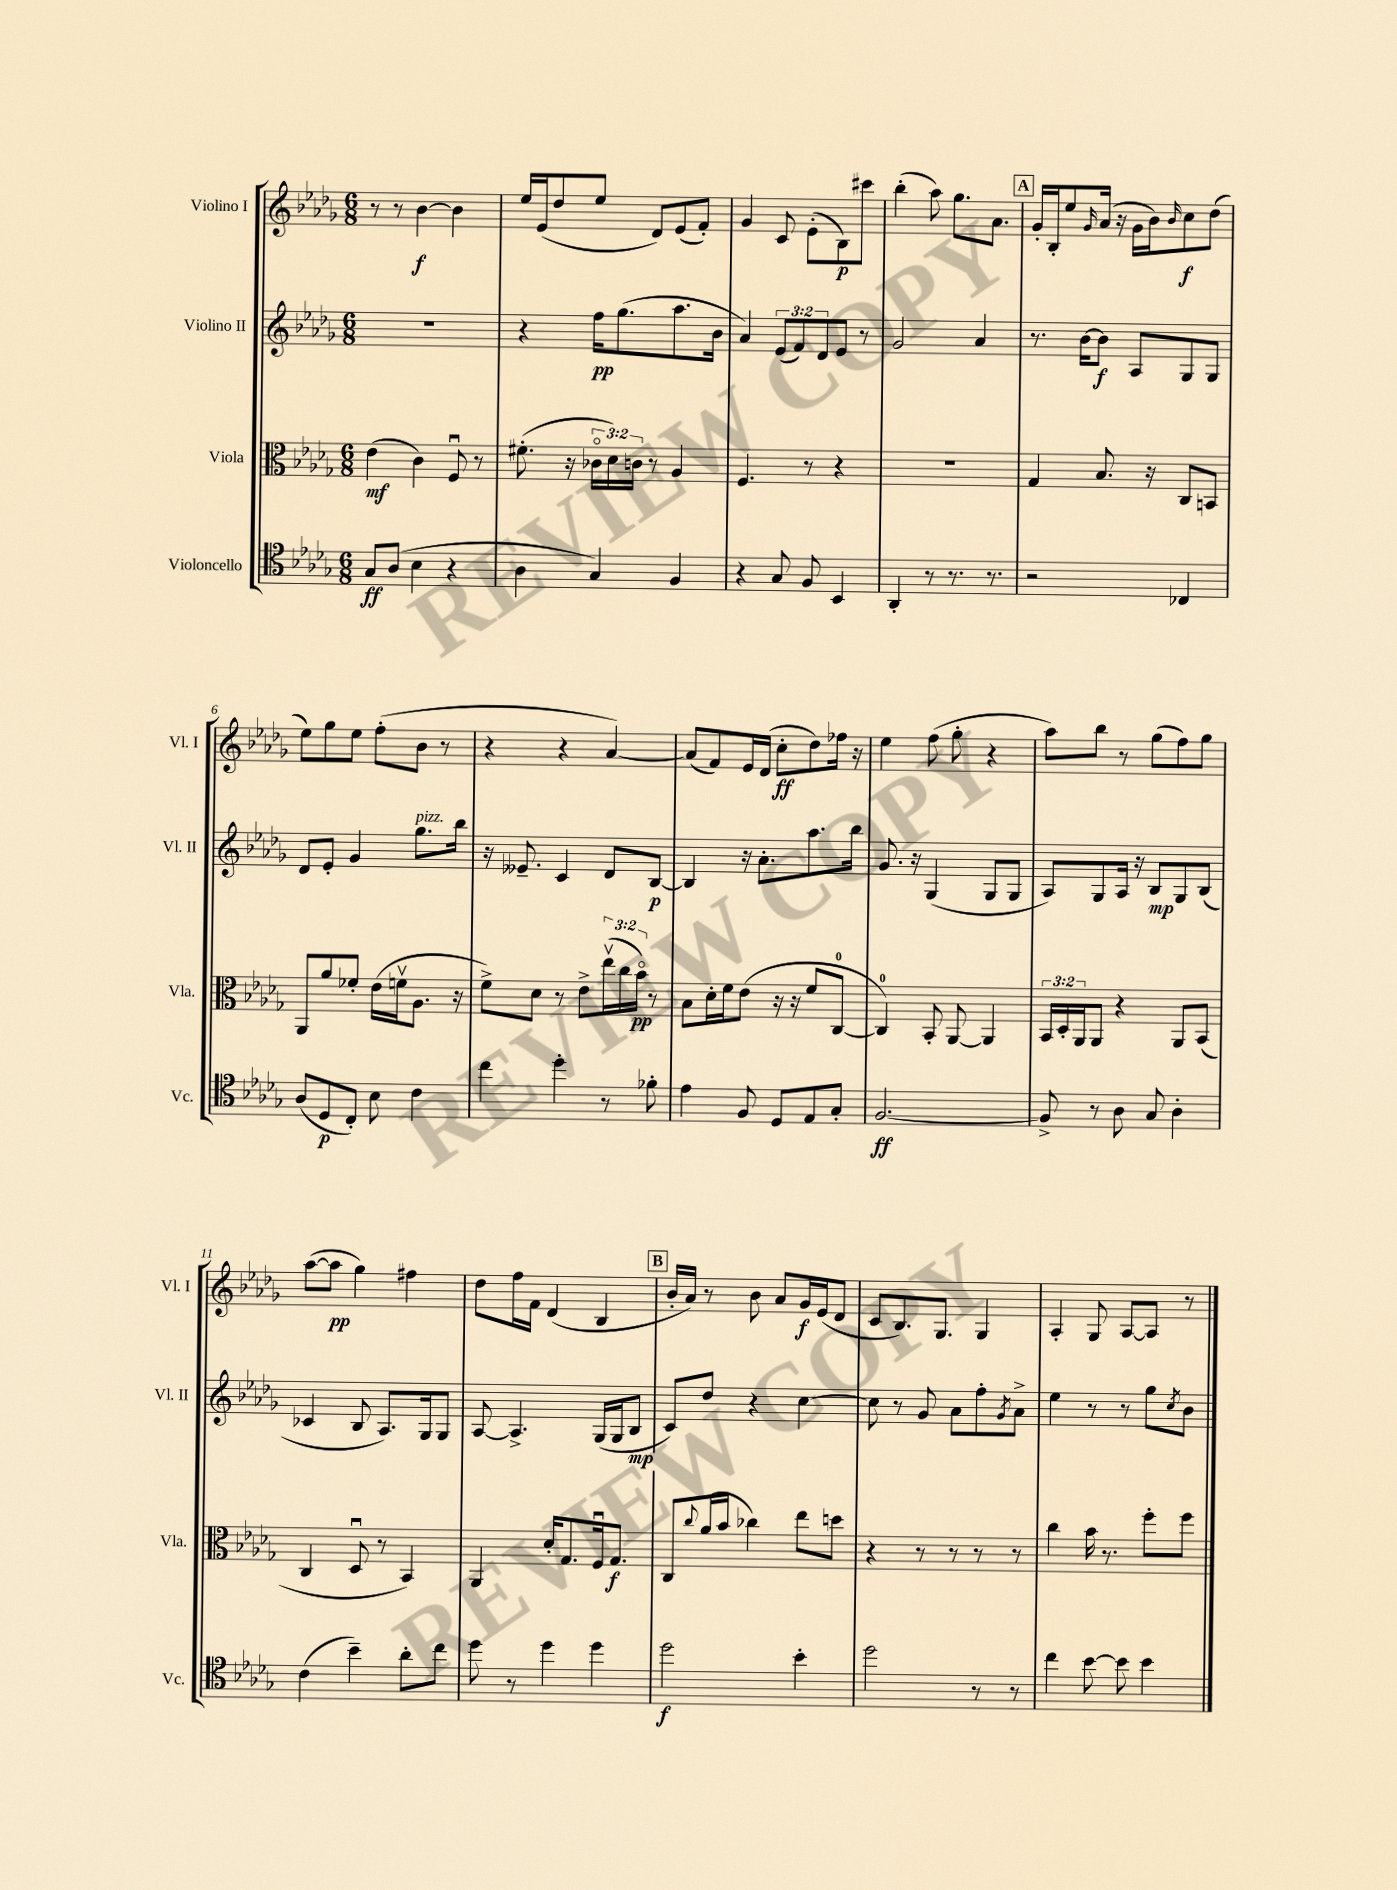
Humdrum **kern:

**kern	**dynam	**kern	**dynam	**kern	**dynam	**kern	**dynam
*part4	*part4	*part3	*part3	*part2	*part2	*part1	*part1
*staff4	*staff4	*staff3	*staff3	*staff2	*staff2	*staff1	*staff1
*I"Violoncello	*	*I"Viola	*	*I"Violino II	*	*I"Violino I	*
*I'Vc.	*	*I'Vla.	*	*I'Vl. II	*	*I'Vl. I	*
*clefC4	*	*clefC3	*	*clefG2	*	*clefG2	*
*k[b-e-a-d-g-]	*	*k[b-e-a-d-g-]	*	*k[b-e-a-d-g-]	*	*k[b-e-a-d-g-]	*
*M6/8	*	*M6/8	*	*M6/8	*	*M6/8	*
=1	=1	=1	=1	=1	=1	=1	=1
8G-/L	ff	(4e-\	mf	2.r	.	8r	.
(8A-/J	.	.	.	.	.	8r	.
4B-\	.	4c\)	.	.	.	[4b-\	f
4r	.	8Fu/	.	.	.	4b-\]	.
.	.	8r	.	.	.	.	.
=2	=2	=2	=2	=2	=2	=2	=2
4A-\	.	(8.f#X'\	.	4r	.	16ee-/LL	.
.	.	.	.	.	.	(16e-/J	.
.	.	.	.	.	.	8dd-/	.
.	.	16r	.	.	.	.	.
4G-/)	.	24c-X\LL	.	16ff\KL	pp	8ee-/J	.
.	.	24d-\)	.	.	.	.	.
.	.	.	.	(8.gg-\	.	.	.
.	.	24cn\JJ	.	.	.	.	.
.	.	8r	.	.	.	8d-/L)	.
4F/	.	4A-/	.	8.aa-\	.	(8e-/	.
.	.	.	.	.	.	8f'/J)	.
.	.	.	.	16b-\Jk	.	.	.
=3	=3	=3	=3	=3	=3	=3	=3
4r	.	4.F/	.	4a-/)	.	4g-/	.
8G-/	.	.	.	(12e-/L	.	8c/	.
.	.	.	.	12f/)	.	.	.
8F/	.	8r	.	.	.	(8e-'\L	.
.	.	.	.	12d-/	.	.	.
4BB-/	.	4r	.	8e-/J	.	8B-\)	p
.	.	.	.	8r	.	8ccc#X\J	.
=4	=4	=4	=4	=4	=4	=4	=4
4AA-'/	.	2.r	.	2g-/	.	(4bb-'\	.
8r	.	.	.	.	.	8aa-\)	.
8.r	.	.	.	.	.	8.gg-\L	.
.	.	.	.	4a-/	.	.	.
8.r	.	.	.	.	.	8.a-\J	.
!!LO:REH:place=s1:t=A
=5	=5	=5	=5	=5	=5	=5	=5
2r	.	4G-/	.	8.r	.	16g-'/LL	.
.	.	.	.	.	.	16B-'/J	.
.	.	.	.	.	.	8ee-/	.
.	.	.	.	[16b-\KL	.	.	.
.	.	.	.	.	.	16qqg-/	.
.	.	8.B-/	.	8b-\J]	f	(16a-/Jk	.
.	.	.	.	.	.	16r	.
.	.	.	.	8A-/L	.	16g-\LL	.
.	.	16r	.	.	.	16b-\J)	.
.	.	.	.	.	.	16qqb-/	.
4C-X/	.	8C/L	.	8G-/	.	8cc\	f
.	.	8BBn/J	.	8G-/J	.	(8dd-\J	.
!!LO:LB:g=z
=6	=6	=6	=6	=6	=6	=6	=6
(8A-/L	.	8AA-/L	.	8d-/L	.	8ee-\L)	.
8D-/	p	8a-/	.	8e-'/J	.	8gg-\	.
8C'/J)	.	8f-X'/J	.	4g-/	.	8ee-\J	.
8B-\	.	(16e-\LL	.	.	.	(8ff'\L	.
.	.	16fnv\J	.	.	.	.	.
!	!	!	!	!LO:TX:a:i:t=pizz.	!	!	!
4c\	.	8.A-\J	.	8.gg-\L	.	8b-\J	.
.	.	.	.	.	.	8r	.
.	.	16r	.	16bb-\Jk	.	.	.
=7	=7	=7	=7	=7	=7	=7	=7
4cc\	.	8f^\L)	.	16r	.	4r	.
.	.	.	.	8.e--X~/	.	.	.
.	.	8d-\J	.	.	.	.	.
4dd-'\	.	8r	.	4c/	.	4r	.
.	.	8e-^\L	.	.	.	.	.
8r	.	(24ee-v\L	.	8d-/L	.	[4a-/)	.
.	.	24cc\	.	.	.	.	.
.	.	24b-\JJ)	pp	.	.	.	.
8f-X'\	.	8r	.	[8B-/J	p	.	.
=8	=8	=8	=8	=8	=8	=8	=8
4e-\	.	8B-\L	.	4B-/]	.	(8a-/L]	.
.	.	16d-'\L	.	.	.	8f/)	.
.	.	16f\J	.	.	.	.	.
8F/	.	(8e-\J	.	16r	.	16e-/L	.
.	.	.	.	8.a-'\L	.	(16d-/JJ	.
8D-/L	.	16r	.	.	.	8cc'\L	ff
.	.	16r	.	.	.	.	.
8E-/	.	8f/L	.	8.aa-\	.	8dd-\)	.
8G-'/J	.	[8C/J	.	.	.	16ff-X\Jk	.
.	.	.	.	16bb-\Jk	.	16r	.
=9	=9	=9	=9	=9	=9	=9	=9
[2.F/	ff	4C/])	.	8.g-/	.	4ee-\	.
.	.	.	.	16r	.	.	.
.	.	8BB-'/	.	(4G-/	.	(8ff\	.
.	.	[8AA-/	.	.	.	8gg-'\	.
.	.	4AA-/]	.	8G-/L	.	4r	.
.	.	.	.	8G-/J	.	.	.
=10	=10	=10	=10	=10	=10	=10	=10
8F^/]	.	24BB-/LL	.	8A-/L)	.	8aa-\L)	.
.	.	24D-'/	.	.	.	.	.
.	.	24AA-/J	.	.	.	.	.
8r	.	8AA-/J	.	8G-/	.	8bb-\J	.
8A-\	.	4r	.	16A-/Jk	.	8r	.
.	.	.	.	16r	.	.	.
8G-/	.	.	.	8B-/L	mp	(8gg-\L	.
4A-'\	.	8AA-/L	.	8G-/	.	8ff\)	.
.	.	(8BB-/J	.	(8B-/J	.	8gg-\J	.
!!LO:LB:g=z
=11	=11	=11	=11	=11	=11	=11	=11
(4c\	.	4C/	.	4c-X/	.	([8aa-\L	.
.	.	.	.	.	.	8aa-\J]	pp
4b-~\)	.	8D-u/	.	8B-/	.	4gg-\)	.
.	.	8r	.	8.A-/L)	.	.	.
8a-'\L	.	4BB-/)	.	.	.	4ff#X\	.
.	.	.	.	16G-/k	.	.	.
8cc\J	.	.	.	8G-/J	.	.	.
=12	=12	=12	=12	=12	=12	=12	=12
8dd-\	.	4AA-/	.	[8A-/	.	8dd-\L	.
8r	.	.	.	4.A-^/]	.	16ff\L	.
.	.	.	.	.	.	16f\JJ	.
4dd-\	.	16d-'/KL	.	.	.	(4d-/	.
.	.	8.G-/	.	.	.	.	.
4dd-\	.	16Fu/k	.	(16G-/LL	.	4B-/	.
.	.	8.G-/J	f	16G-/J	.	.	.
.	.	.	.	8B-/J	mp	.	.
!!LO:REH:place=s1:t=B
=13	=13	=13	=13	=13	=13	=13	=13
2dd-\	f	8C/L	.	8c/L)	.	16b-'/LL	.
.	.	.	.	.	.	16a-/JJ)	.
.	.	8qqcc/	.	.	.	.	.
.	.	(16a-/L	.	8dd-/J	.	8r	.
.	.	16b-/JJ	.	.	.	.	.
.	.	4cc-X\)	.	4r	.	8b-\	.
.	.	.	.	.	.	8a-/L	.
4b-'\	.	8ee-\L	.	[4cc\	.	16g-/L	f
.	.	.	.	.	.	(16e-/J	.
.	.	8ddn\J	.	.	.	8d-/J	.
=14	=14	=14	=14	=14	=14	=14	=14
2dd-\	.	4r	.	8cc\]	.	8c/L	.
.	.	.	.	8r	.	8.B-/)	.
.	.	8r	.	8g-/	.	.	.
.	.	.	.	.	.	8.G-/J	.
.	.	8r	.	8a-\L	.	.	.
8r	.	8r	.	8ff'\	.	4G-/	.
.	.	.	.	8qg-/	.	.	.
8r	.	8r	.	8a-^\J	.	.	.
=15	=15	=15	=15	=15	=15	=15	=15
4cc\	.	4cc\	.	4ee-\	.	4A-'/	.
[8b-\	.	16b-\	.	8r	.	8G-/	.
.	.	8.r	.	.	.	.	.
8b-\]	.	.	.	8r	.	[8A-/L	.
4b-\	.	8ff'\L	.	8gg-\L	.	8A-/J]	.
.	.	.	.	8qcc/	.	.	.
.	.	8ff\J	.	8b-\J	.	8r	.
==	==	==	==	==	==	==	==
*-	*-	*-	*-	*-	*-	*-	*-
